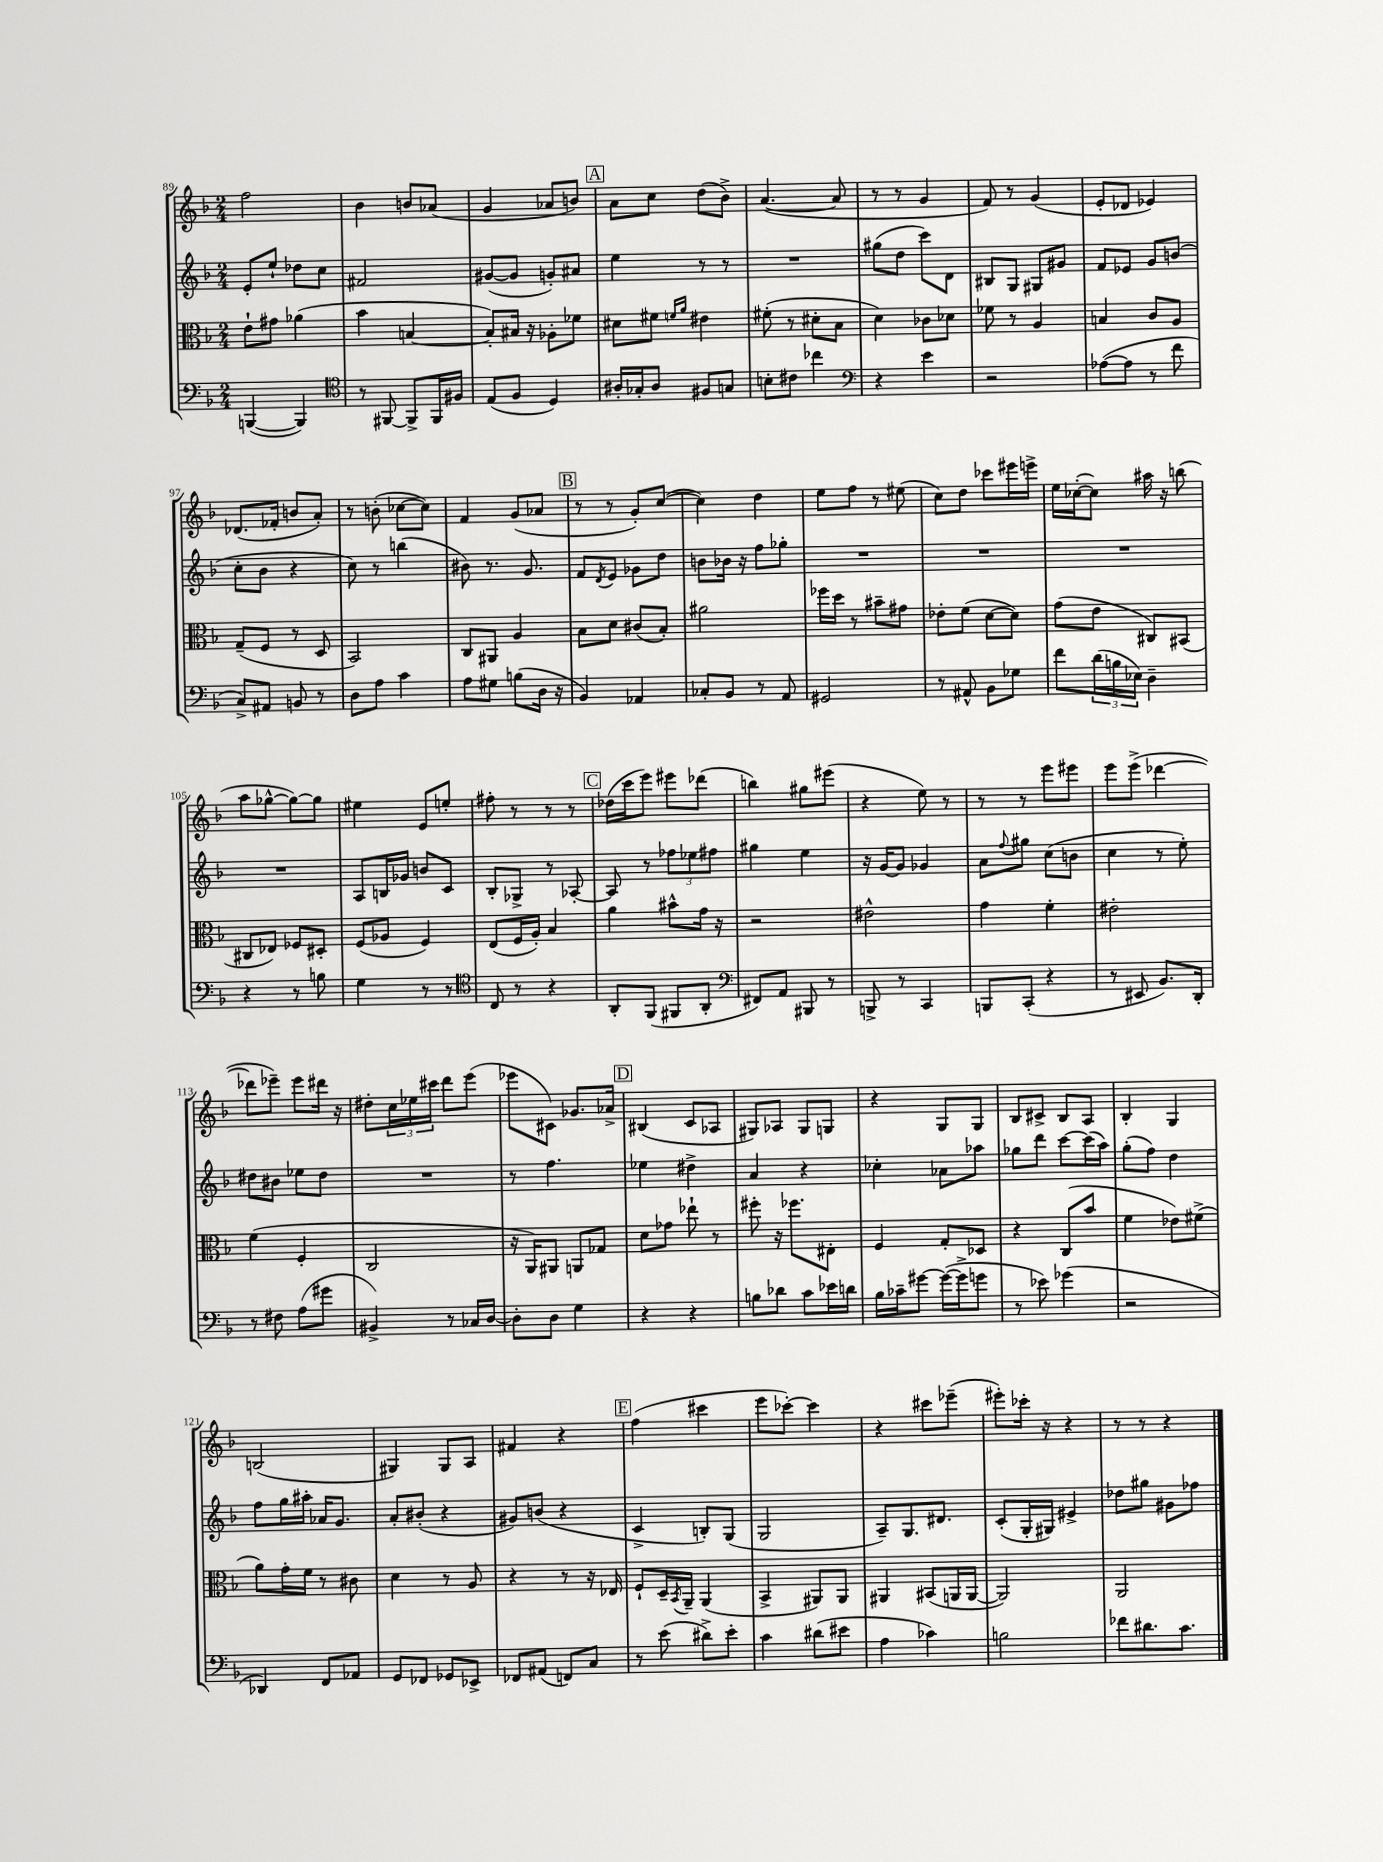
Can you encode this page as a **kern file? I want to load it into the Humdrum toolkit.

**kern	**kern	**kern	**kern
*staff4	*staff3	*staff2	*staff1
*clefF4	*clefC3	*clefG2	*clefG2
*k[b-]	*k[b-]	*k[b-]	*k[b-]
*M2/4	*M2/4	*M2/4	*M2/4
([4BBB	8e`	8e'	2ff
.	8g#	8ee`	.
4BBB])	(4a-	8dd-	.
.	.	8cc	.
=	=	=	=
*clefC4	*	*	*
8r	4b-	2f#	4b-
[8FF#	.	.	.
8FF#^]	[4B	.	8b
16FF#	.	.	(8a-
16F#	.	.	.
=	=	=	=
(8E	8B'])	([8g#	4g
8F	16B#	8g#]	.
.	16r	.	.
4D)	8A-'	8g')	8a-
.	8f-	8a#	8b)
=	=	=	=
16A#'	8d#	4ee	8a
16G-'	.	.	.
8A#	8f#	.	8cc
.	16qqf	.	.
.	16qqa	.	.
8F#	4e#	8r	(8dd
8G	.	8r	8b-^)
=	=	=	=
8B'	(8f#'	2r	([4.a
8c#	8r	.	.
4cc-	8d#'	.	.
.	8B-	.	8a]
=	=	=	=
*clefF4	*	*	*
4r	4d)	(8gg#	8r
.	.	8dd	8r
4e	8c-	8ccc)	4g
.	8d-	8d	.
=	=	=	=
2r	8f-	8B#	8f)
.	8r	8G	8r
.	4A	8G#	(4g
.	.	8g#	.
=	=	=	=
([8A-	4B	8f	8e'
8A-]	.	8e-	8d-
8r	8c	8g	4e-)
8f	8A	(8b	.
=	=	=	=
8C^)	(8G~	8cc'	(8.d-
8AA#	8F	8b-	.
.	.	.	16f-'
8BB	8r	4r	8b
8r	8D	.	8a')
=	=	=	=
8D	2BB-)	8cc)	8r
8A	.	8r	(8b'
4c	.	(4bb	[8cc-
.	.	.	8cc-])
=	=	=	=
8A	8C	8b#)	4f
8G#	8AA#	8.r	.
(8B	4A	.	(8g
.	.	8.g	.
16D	.	.	8a-
16r	.	.	.
=	=	=	=
4BB-)	8B-	8f	8r
.	.	8qd	.
.	8d	8e	8r
4AA-	(8c#	8g-	8g')
.	8B-')	8dd	([8cc
=	=	=	=
8C-'	2a#	8b	4cc])
8BB-	.	16b-	.
.	.	16r	.
8r	.	8ff	4dd
8AA	.	8gg-'	.
=	=	=	=
2GG#	16ff-	2r	8ee
.	16dd	.	.
.	8r	.	8ff
.	8b#~	.	8r
.	8g#	.	(8ee#
=	=	=	=
8r	8e-'	2r	8cc)
8AA#^^	(8f	.	8dd
8BB-	[8d	.	8ccc-
8G-	8d])	.	16eee#
.	.	.	16eee^
=	=	=	=
8f	(8g	2r	16ee
.	.	.	([16cc-'
(24d	8e	.	8cc-])
24B	.	.	.
24E-)	.	.	.
4D~	8C#)	.	16aa#
.	.	.	16r
.	(8BB#	.	(8bb
=	=	=	=
4r	8C#	2r	8aa
.	8E-)	.	[8gg-^^
8r	8F-	.	8gg-_)
8B	8D#'	.	8gg-]
=	=	=	=
4G	(8F	8A	4ee#
.	8A-	16B	.
.	.	16g-	.
8r	4F)	8b	8e
8r	.	8c	8ee'
=	=	=	=
*clefC4	*	*	*
8C	(8E	8B-'	8ff#'
8r	16F	8G-^	8r
.	16A')	.	.
4r	4B-	8r	8r
.	.	[8A-'	8r
=	=	=	=
8AA'	4a	8A-]	(16dd-
.	.	.	16ccc
(8FF	.	8r	8eee)
8FF#	8b#^^	12ff-	8eee#
.	.	12ee-	.
8AA'	16g	.	(8ddd-
.	.	12ff#	.
.	16r	.	.
=	=	=	=
*clefF4	*	*	*
8FF#)	2r	4gg#	4bb)
8AA	.	.	.
8BBB#	.	4ee	8gg#
8r	.	.	(8eee#
=	=	=	=
8BBB^	2e#^^	16r	4r
.	.	[16g	.
8r	.	8g]	.
4CC	.	4g-	8ee)
.	.	.	8r
=	=	=	=
8BBB	4g	8a	8r
.	.	8qqff	.
(8CC'	.	8gg#	8r
4r	4f'	(8cc	8eee
.	.	8b	8eee#
=	=	=	=
8r	2e#'	4cc	8eee
8EE#	.	.	(8eee^
8.BB-)	.	8r	[4ddd-
.	.	8ee')	.
16DD'	.	.	.
=	=	=	=
8r	(4f	8dd#	8ddd-]
8F#	.	8b#	8eee-~)
(8A	4F'	8ee-	8eee-
8g#	.	8dd#	16ddd#
.	.	.	16r
=	=	=	=
4BB#^)	2C	2r	8dd#'
.	.	.	24cc
.	.	.	24ee-
.	.	.	24ccc#
8r	.	.	8ddd
16C-	.	.	(8eee
[16D	.	.	.
=	=	=	=
8D']	16r	8r	8eee-
.	16AA)	.	.
8D	8AA#	4.ff	8c#)
4G	8AA	.	8.g-
.	8G-	.	.
.	.	.	16a-^
=	=	=	=
4r	8d	4ee-	(4B#
.	8g-	.	.
4r	8ee-`	4dd#^	8c
.	8r	.	8A-
=	=	=	=
8B	8ff#'	4a	8G#)
8d-	16r	.	8A-
.	8.ff-	.	.
8c	.	4r	8G#
16e-	8E#'	.	8G
16d	.	.	.
=	=	=	=
16B-	4F	4cc-'	4r
16c-~	.	.	.
[8g#	.	.	.
(16g#_	8G'	8a-	8G
16g#^]	.	.	.
8g	8D-	8aa-	8G
=	=	=	=
8r	4r	8gg-	8B-
8e-)	.	8ddd	8c#^
(4g-	(8C	[8ccc	8B-
.	8b-	(16ccc]	8A
.	.	16aa)	.
=	=	=	=
2r	4f	(8gg'	4B-'
.	.	8ff)	.
.	8e-)	4dd	4G
.	(8f#^	.	.
=	=	=	=
4DD-)	8a)	8ff	(2B
.	16g'	16gg	.
.	16f	16aa#'	.
8FF	8r	16a-	.
.	.	8.g	.
8AA-	8c#	.	.
=	=	=	=
8GG	4d	8a'	4G#)
8FF-	.	(8b#'	.
8GG-	8r	4r	8G#
8EE-^	8A	.	8A
=	=	=	=
8FF-	4r	8g#)	4f#
(8AA#	.	(8b	.
8FF)	8r	4r	4r
8C	16r	.	.
.	16E-	.	.
=	=	=	=
8r	8F`	4c^	(4ff
(8e	16D~	.	.
.	8qBB-	.	.
.	16AA~	.	.
8d#^)	(4AA	8B')	4ccc#
8e'	.	(8G	.
=	=	=	=
4c	4BB-^	2G	8eee
.	.	.	[8ccc-')
(8d#	8AA#)	.	4ccc-]
8e#	8AA#	.	.
=	=	=	=
4A	4AA#	8A~)	4r
.	.	8.G	.
4c-)	(8BB#	.	8ccc#
.	.	8.d#	.
.	16AA	.	(8eee-~
.	[16AA	.	.
=	=	=	=
2B	2AA])	(8c'	8eee#')
.	.	16G'	16ccc-'
.	.	16G#)	16r
.	.	4e#^	4r
=	=	=	=
8f-	2AA	8dd-	8r
8.d#	.	8gg#	8r
.	.	8g#	4r
8.c	.	.	.
.	.	8ff-	.
==	==	==	==
*-	*-	*-	*-
